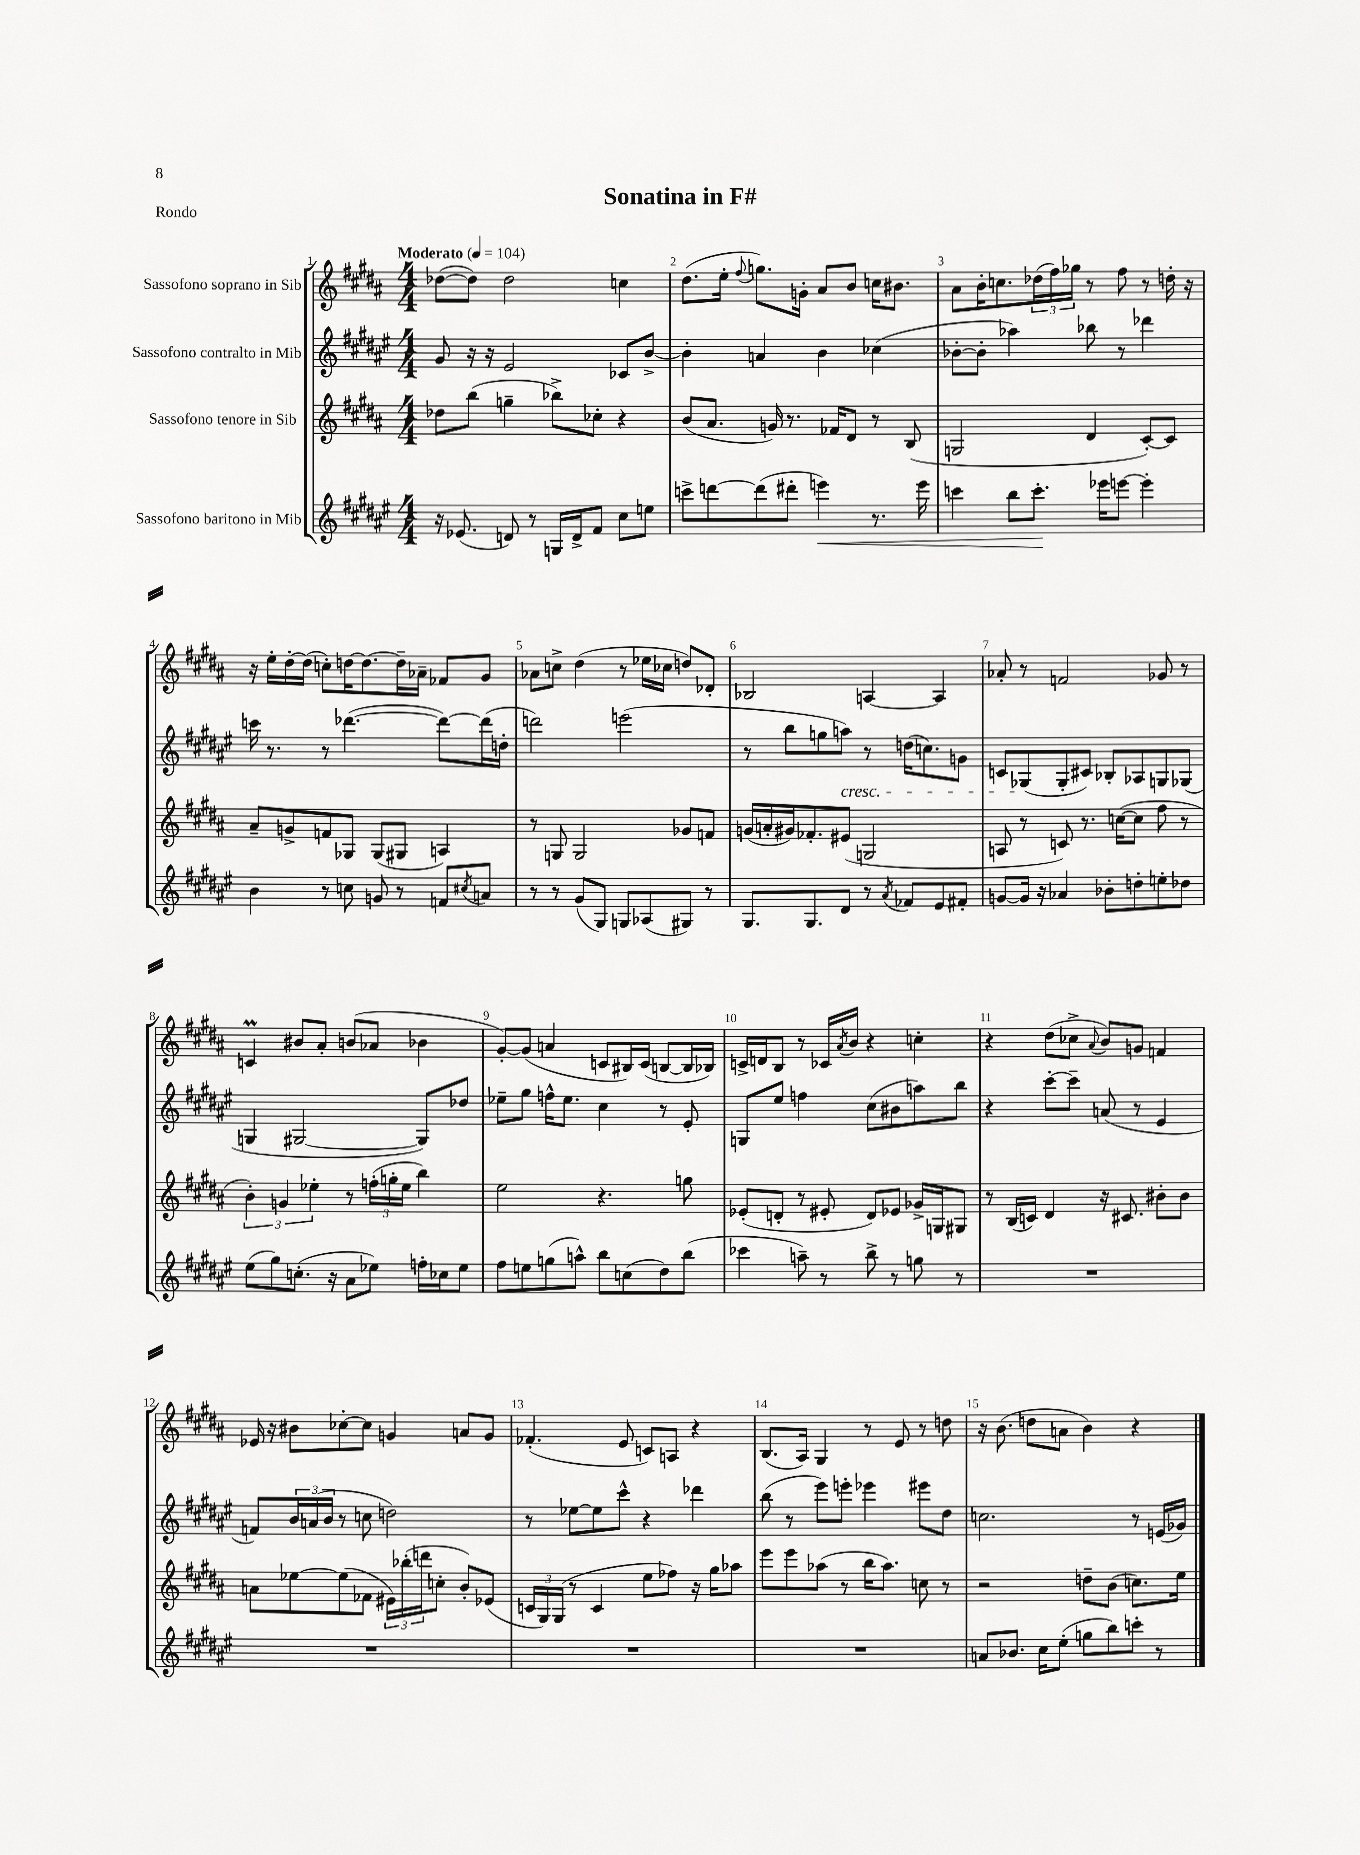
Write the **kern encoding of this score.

**kern	**kern	**kern	**kern
*staff4	*staff3	*staff2	*staff1
*clefG2	*clefG2	*clefG2	*clefG2
*k[f#c#g#d#a#e#]	*k[f#c#g#d#a#]	*k[f#c#g#d#a#e#]	*k[f#c#g#d#a#]
*M4/4	*M4/4	*M4/4	*M4/4
*MM104	*MM104	*MM104	*MM104
16r	8dd-	8g#	([8dd-
(8.e-	.	.	.
.	(8bb	16r	8dd-])
.	.	16r	.
8d)	4gg~	2e#	2dd-
8r	.	.	.
16G	8bb-^)	.	.
16d^	.	.	.
8f#	8cc-'	.	.
8cc#	4r	8c-	4cc
8ee	.	[8b^	.
=	=	=	=
8ccc^	(8b	4b']	(8.dd#
[8ddd	8.a#	.	.
.	.	.	16ee'
.	.	.	8qqff#
(8ddd]	.	4a	8.gg)
.	16g)	.	.
8ddd#'	8.r	.	.
.	.	.	16g'
4eee)	.	4b	8a#
.	16f-	.	.
.	8d#	.	8b
8.r	8r	(4cc-	16cc
.	.	.	8.b#
.	(8B	.	.
16eee	.	.	.
=	=	=	=
4ccc	2G	[8b-'	8a#
.	.	8b-']	16b'
.	.	.	8.cc
8bb	.	4aa-)	.
8.ccc'	.	.	(24dd-
.	.	.	24ff#)
.	.	.	24gg-
.	4d#	8bb-	8r
16eee-	.	.	.
[8eee	.	8r	8ff#
4eee']	[8c#')	4ddd-	8r
.	8c#]	.	16dd'
.	.	.	16r
=	=	=	=
4b	8a#~	16ccc	16r
.	.	8.r	16ee'
.	8g^	.	[16dd#'
.	.	.	(16dd#]
8r	8f	8r	8cc')
8cc	8G-	([4.ddd-	[16dd
.	.	.	8.dd_
8g	(8G-	.	.
8r	8G#	.	16dd~]
.	.	.	16a-~
8f	4A)	8ddd-_)	8f-
8qcc#	.	.	.
8a	.	(16ddd-]	8g#
.	.	16dd'	.
=	=	=	=
8r	8r	2ddd)	8a-
8r	8G	.	8cc^
(8g#	2G	.	(4dd#
8G#)	.	.	.
8G	.	(2eee	8r
(8A-	.	.	16ee-
.	.	.	16cc-
8G#)	8g-	.	8dd)
8r	8f	.	8d-'
=	=	=	=
8.G#	(16g	8r	2B-
.	16a'	.	.
.	16g#)	8bb	.
8.G#	8.f-'	.	.
.	.	8gg	.
8d#	(8e#	8aa)	.
8r	2G	8r	[4A
8qa#	.	.	.
8f-	.	(16dd	.
.	.	8.cc)	.
8e#	.	.	4A]
8f#'	.	8g	.
=	=	=	=
[8g	8A	8c	8a-'
16g]	8r	(8G-	8r
16r	.	.	.
4a-	8c)	8G-'	2f
.	8.r	8c#)	.
8b-'	.	8B-'	.
.	([16cc	.	.
8dd'	8cc]	8A-	.
8ee'	8ff#	8G	8g-
8dd-	8r	(8G-	8r
=	=	=	=
(8ee#	6b')	4G	4c
8gg#)	.	.	.
.	6g	.	.
(8.cc'	.	[2G#	8b#
.	6ee-'	.	.
.	.	.	8a#'
16r	.	.	.
8a#	8r	.	(8b
8ee-)	(24ff'	.	8a-
.	24gg'	.	.
.	24ee-	.	.
16ff'	4bb)	8G#])	4b-
16cc-	.	.	.
8ee-	.	8dd-	.
=	=	=	=
8ff#	2ee	8ee-~	[8g#')
8ee	.	8gg#	(8g#]
(8gg	.	16ff^^	4a
.	.	8.ee-	.
8aa^^)	.	.	.
8bb	4.r	4cc#	8c
(8cc	.	.	16B#)
.	.	.	(16c
8dd#)	.	8r	[8B
(8bb	8gg	8e#'	16B]
.	.	.	16B-)
=	=	=	=
4ccc-	(8e-'	8G	16c^
.	.	.	16d
.	8d'	8ee#	8B
8aa~)	8r	4ff	8r
8r	8e#'	.	16c-
.	.	.	8qa#
.	.	.	16b
8bb^	8d)	(8cc#	4r
8r	8e-	8b#	.
8gg	16g-^	8aa)	4cc'
.	16G	.	.
8r	8G#	8bb	.
=	=	=	=
1r	8r	4r	4r
.	(16B	.	.
.	16c)	.	.
.	4d#	[8ccc#'	(8dd#
.	.	8ccc#~]	8cc-^
.	.	.	8qqa#
.	16r	(8a	8b)
.	8.c#	.	.
.	.	8r	8g
.	8b#'	4e#	4f
.	8b#	.	.
=	=	=	=
1r	8a	8f)	16e-
.	.	.	16r
.	[8ee-	24b	8b#
.	.	(24a	.
.	.	24b	.
.	(8ee-]	8r	[8cc-'
.	8f-	8cc	8cc-]
.	24e#)	2dd)	4g
.	(24bb-'	.	.
.	24ddd	.	.
.	8cc'	.	.
.	8b')	.	8a
.	(8e-	.	8g
=	=	=	=
1r	24c	8r	(4.f-'
.	24G#)	.	.
.	(24G#	.	.
.	8r	[8ee-	.
.	4c	8ee-]	.
.	.	8ccc#^^	8e
.	8ee	4r	8c)
.	8ff-)	.	8A
.	16r	4ddd-	4r
.	16gg#	.	.
.	8aa-	.	.
=	=	=	=
1r	8eee	(8bb	(8.B
.	8eee	8r	.
.	.	.	16A#)
.	(8aa-	8eee#)	4G#
.	8r	8eee'	.
.	16bb	4eee-	8r
.	8.aa-)	.	.
.	.	.	8e
.	8cc	8eee#	8r
.	8r	8dd#	8dd
=	=	=	=
8a	2r	2.cc	16r
.	.	.	(8.b
8.b-	.	.	.
.	.	.	8dd
16cc#	.	.	.
(8ee#'	.	.	8a
8gg	8dd~	.	4b)
8bb)	(8b	.	.
8ccc'	8.cc)	8r	4r
8r	.	(16e	.
.	16ee	16g-)	.
==	==	==	==
*-	*-	*-	*-
